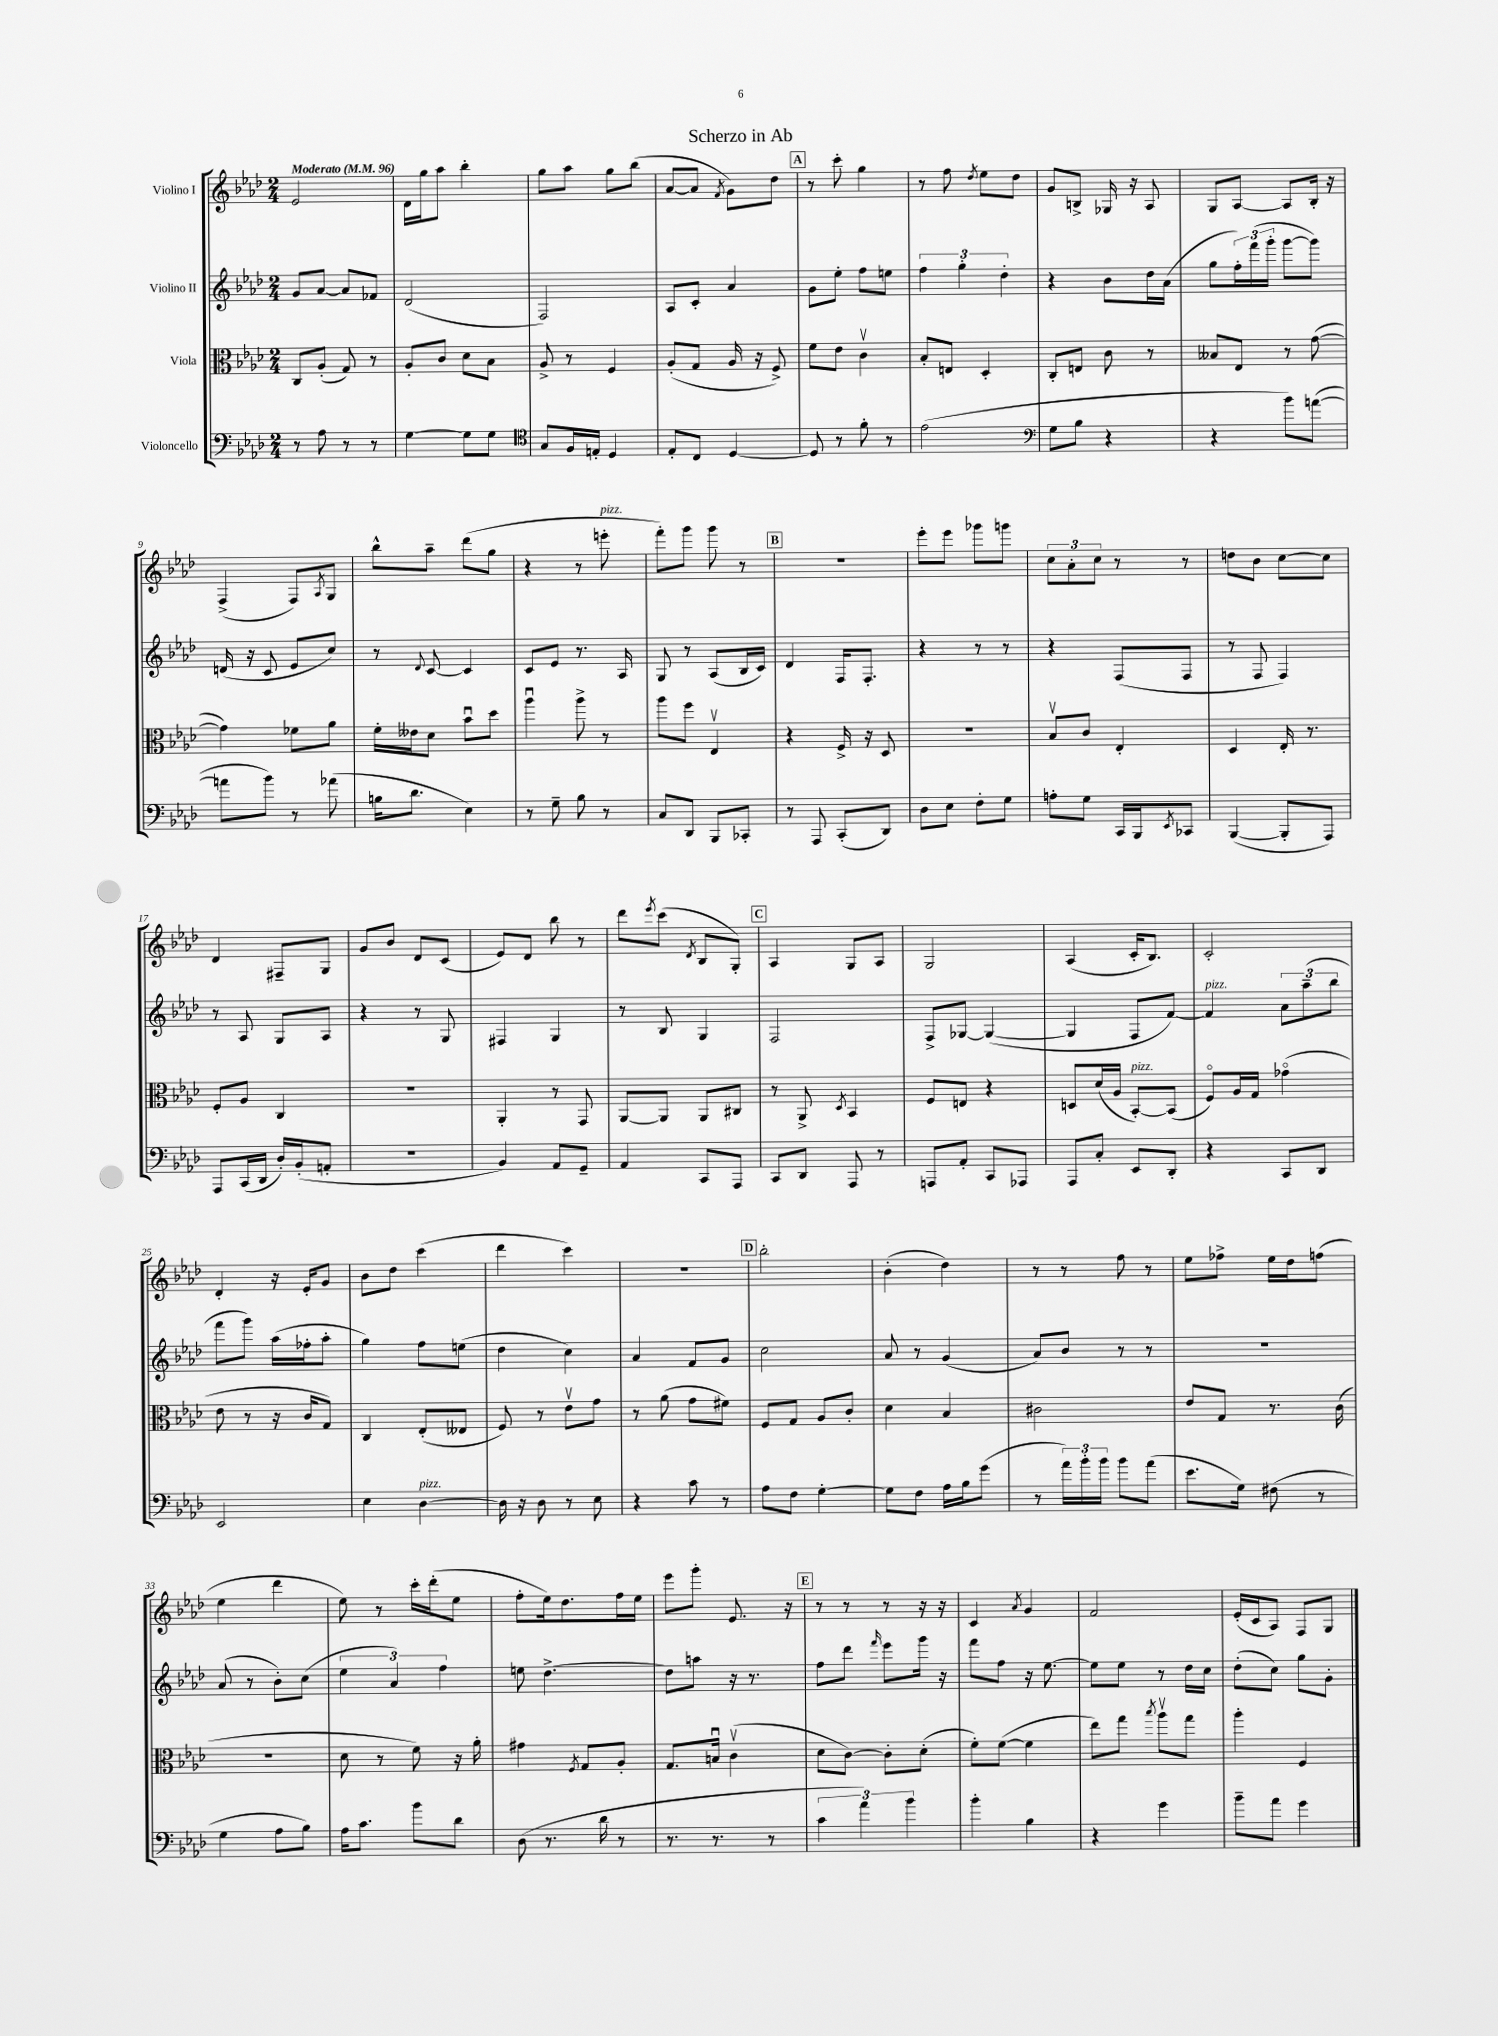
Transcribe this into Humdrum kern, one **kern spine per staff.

**kern	**kern	**kern	**kern
*staff4	*staff3	*staff2	*staff1
*clefF4	*clefC3	*clefG2	*clefG2
*k[b-e-a-d-]	*k[b-e-a-d-]	*k[b-e-a-d-]	*k[b-e-a-d-]
*M2/4	*M2/4	*M2/4	*M2/4
*MM96	*MM96	*MM96	*MM96
8r	8C/L	8g/L	2e-/
8A-\	(8A-'/J	[8a-/J	.
8r	8G/)	8a-/]L	.
8r	8r	8f-/J	.
=	=	=	=
[4G\	8A-'/L	(2d-/	16d-\LL
.	.	.	16gg\J
.	8c/J	.	8aa-\J
8G\]L	8d-\L	.	4bb-'\
8G\J	8B-\J	.	.
=	=	=	=
*clefC4	*	*	*
8G/L	8A-^/	2F/)	8gg\L
16F/L	8r	.	8aa-\J
16E'/JJ	.	.	.
4D-/	4F/	.	8gg\L
.	.	.	(8bb-\J
=	=	=	=
8E-'/L	(8A-'/L	8A-/L	[8a-/L
8C/J	8G/J	8c'/J	8a-/]J
.	.	.	8qf/
[4D-/	16A-/	4a-/	8g\L)
.	16r	.	.
.	8F^/)	.	8dd-\J
=	=	=	=
8D-/]	8f\L	8g\L	8r
8r	8e-\J	8ee-'\J	8ccc'\
8f'\	4cv\	8ff\L	4gg\
8r	.	8ee\J	.
=	=	=	=
(2e-\	8B-'/L	6ff\	8r
.	8E/J	.	8ff\
.	.	6gg'\	.
.	.	.	8qdd-/
.	4D-'/	.	8ee-\L
.	.	6dd-'\	.
.	.	.	8dd-\J
=	=	=	=
*clefF4	*	*	*
8G\L	8C'/L	4r	8g/L
8B-\J	8E/J	.	8B^/J
4r	8c\	8b-\L	16G-/
.	.	.	16r
.	8r	16dd-\L	8A-/
.	.	(16a-\JJ	.
=	=	=	=
4r	8B--/L	8gg\L	8G/L
.	8E-/J	24ff'\L)	[8A-/J
.	.	(24fff\	.
.	.	24ggg'\JJ	.
8b-\L)	8r	[8ggg\L	8A-/]L
([8a\J	([8g\	8ggg\]J)	16B-'/Jk
.	.	.	16r
=	=	=	=
8a\]L	4g\])	(16d/	(4F^/
.	.	16r	.
8b-\J)	.	8c/	.
8r	8f-\L	8e-/L	8F/L)
.	.	.	8qA-/
(8a-\	8a-\J	8cc/J)	8G/J
=	=	=	=
16B\LK	16f'\LL	8r	8bb-^^\L
8.d-\J	16e--\J	.	.
.	.	8qqd-/	.
.	8d-\J	[8c/	8aa-~\J
4E-\)	8b-u\L	4c/]	(8ddd-\L
.	8dd-\J	.	8gg\J
=	=	=	=
8r	4aa-u\	8c/L	4r
8G~\	.	8e-/J	.
8B-\	8aa-^\	8.r	8r
8r	8r	.	8eee'\
.	.	16A-/	.
=	=	=	=
8C/L	8aa-\L	8G/	8fff'\L)
8DD-/J	8ff\J	8r	8ggg\J
8BBB-/L	4E-v/	(8A-/L	8ggg\
8CC-'/J	.	16B-/L	8r
.	.	16c/JJ)	.
=	=	=	=
8r	4r	4d-/	2r
8AAA-/	.	.	.
(8CC'/L	16F^/	16F/LK	.
.	16r	8.F'/J	.
8DD-/J)	8D-/	.	.
=	=	=	=
8D-\L	2r	4r	8eee-'\L
8E-\J	.	.	8eee-\J
8F'\L	.	8r	8ggg-\L
8G\J	.	8r	8ggg\J
=	=	=	=
8A'\L	8B-v/L	4r	12cc\L
.	.	.	12a-'\
8G\J	8c/J	.	.
.	.	.	12cc\J
16CC/LL	4E-'/	(8F/L	8r
16BBB-/J	.	.	.
8qEE-/	.	.	.
8CC-/J	.	8F/J	8r
=	=	=	=
([4BBB-/	4D-/	8r	8dd\L
.	.	8F/	8b-\J
8BBB-'/]L	16E-'/	4F/)	[8cc\L
.	8.r	.	.
8AAA-/J)	.	.	8cc\]J
=	=	=	=
8AAA-/L	8F'/L	8r	4d-/
(16CC/L	8A-/J	8A-/	.
16DD-/JJ	.	.	.
16D-'/LL)	4C/	8G/L	8F#~/L
(16BB-'/J	.	.	.
8AA'/J	.	8A-/J	8G/J
=	=	=	=
2r	2r	4r	8g/L
.	.	.	8b-/J
.	.	8r	8d-/L
.	.	8G/	(8c/J
=	=	=	=
4BB-/)	4AA-'/	4F#/	8e-/L)
.	.	.	8d-/J
8AA-/L	8r	4G/	8bb-\
8GG~/J	8GG/	.	8r
=	=	=	=
4AA-/	[8AA-/L	8r	8ddd-\L
.	.	.	8qeee-/
.	8AA-/]J	8B-/	(8ccc\J
.	.	.	8qd-/
8CC/L	8AA-/L	4G/	8B-/L
8AAA-/J	8C#/J	.	8G'/J)
=	=	=	=
8CC/L	8r	2F/	4A-/
8DD-/J	8AA-^/	.	.
.	8qD-/	.	.
8AAA-/	4BB-/	.	8G/L
8r	.	.	8A-/J
=	=	=	=
8AAA/L	8F/L	8F^/L	2G/
8AA-'/J	8E/J	[8G-/J	.
8CC/L	4r	(4G-/_	.
8AAA-/J	.	.	.
=	=	=	=
8AAA-/L	8D/L	4G-/]	(4A-/
8C'/J	(16d-/L	.	.
.	16A-/JJ	.	.
8EE-/L	[8BB-'/L)	8F/L	16c'/LK
.	.	.	8.B-/J)
8DD-'/J	(8BB-/]J	[8f/J)	.
=	=	=	=
4r	8Fo/L)	4f/]	2c'/
.	16A-/L	.	.
.	16G/JJ	.	.
8CC/L	(4g-o\	12a-\L	.
.	.	(12aa-~\	.
8DD-/J	.	.	.
.	.	12bb-\J	.
=	=	=	=
2EE-/	8e-\	8fff\L	4d-'/
.	8r	8ggg\J)	.
.	16r	(16aa-\LL	16r
.	16c/LK	16ff-'\J	16e-'/LK
.	8G/J)	8aa-'\J	8g/J
=	=	=	=
4E-\	4C/	4gg\)	8b-\L
.	.	.	8dd-\J
[4D-\	(8E-'/L	8ff\L	(4ccc\
.	8E--/J	(8ee\J	.
=	=	=	=
16D-\]	8F/)	4dd-\	4ddd-\
16r	.	.	.
8D-\	8r	.	.
8r	8e-v\L	4cc\)	4ccc\)
8E-\	8g\J	.	.
=	=	=	=
4r	8r	4a-/	2r
.	(8a-\	.	.
8c\	8g\L	8f/L	.
8r	8f#\J)	8g/J	.
=	=	=	=
8A-\L	8F/L	2cc\	2bb-'\
8F\J	8G/J	.	.
[4G'\	8A-/L	.	.
.	8c'/J	.	.
=	=	=	=
8G\]L	4d-\	8a-/	(4b-'\
8F\J	.	8r	.
16A-\LL	4B-/	(4g/	4dd-\)
16B-\J	.	.	.
(8g\J	.	.	.
=	=	=	=
8r	2c#\	8a-/L)	8r
24a-\LL)	.	8b-/J	8r
24b-'\	.	.	.
24b-\JJ	.	.	.
8b-\L	.	8r	8ff\
(8a-\J	.	8r	8r
=	=	=	=
8.e-\L	8e-/L	2r	8ee-\L
.	8G/J	.	8ff-^\J
16G\Jk)	.	.	.
(8F#\	8.r	.	16ee-\LL
.	.	.	16dd-\J
8r	.	.	(8ff\J
.	(16c\	.	.
=	=	=	=
4G\	2r	(8a-/	4ee-\
.	.	8r	.
8A-\L	.	8b-'\L)	4ddd-\
8B-\J)	.	(8cc\J	.
=	=	=	=
16A-\LK	8d-\	6ee-\	8ee-\)
8.c\J	.	.	.
.	8r	.	8r
.	.	6a-/)	.
8b-\L	8f\)	.	16ccc'\LL
.	.	.	(16ddd-'\J
.	.	6ff\	.
8d-\J	16r	.	8ee-\J
.	16a-'\	.	.
=	=	=	=
(8D-\	4g#\	8ee\	8ff'\L
8.r	.	[4.dd-^\	16ee-\k)
.	.	.	8.dd-\
.	8qF/	.	.
.	8G/L	.	.
16d-\	.	.	.
8r	8A-'/J	.	16ff\L
.	.	.	16ee-\JJ
=	=	=	=
8.r	8.G/L	8dd-\]L	8eee-\L
.	.	8aa\J	8ggg'\J
8.r	16Bu/Jk	.	.
.	(4cv\	16r	8.e-/
.	.	8.r	.
8r	.	.	.
.	.	.	16r
=	=	=	=
6c\	8d-\L	8ff\L	8r
.	[8c\J)	8ddd-\J	8r
6a-\)	.	.	.
.	.	16qqfff/	.
.	8c'\]L	8eee-\L	8r
6b-\	.	.	.
.	(8d-'\J	16ggg\Jk	16r
.	.	16r	16r
=	=	=	=
4b-'\	8f'\L)	8fff\L	4c/
.	([8f\J	8ff\J	.
.	.	.	8qa-/
4B-\	4f\]	16r	4g/
.	.	[8.ee-\	.
=	=	=	=
4r	8ee-\L)	8ee-\]L	2f/
.	8gg\J	8ee-\J	.
.	8qbb-/	.	.
4g\	8aa-v\L	8r	.
.	8gg\J	16dd-\LL	.
.	.	16cc\JJ	.
=	=	=	=
8b-~\L	4aa-'\	(8dd-'\L	(16e-'/LL
.	.	.	16c/J
8a-\J	.	8cc\J)	8A-/J)
4g\	4F/	8gg\L	8F/L
.	.	8g'\J	8G/J
==	==	==	==
*-	*-	*-	*-
